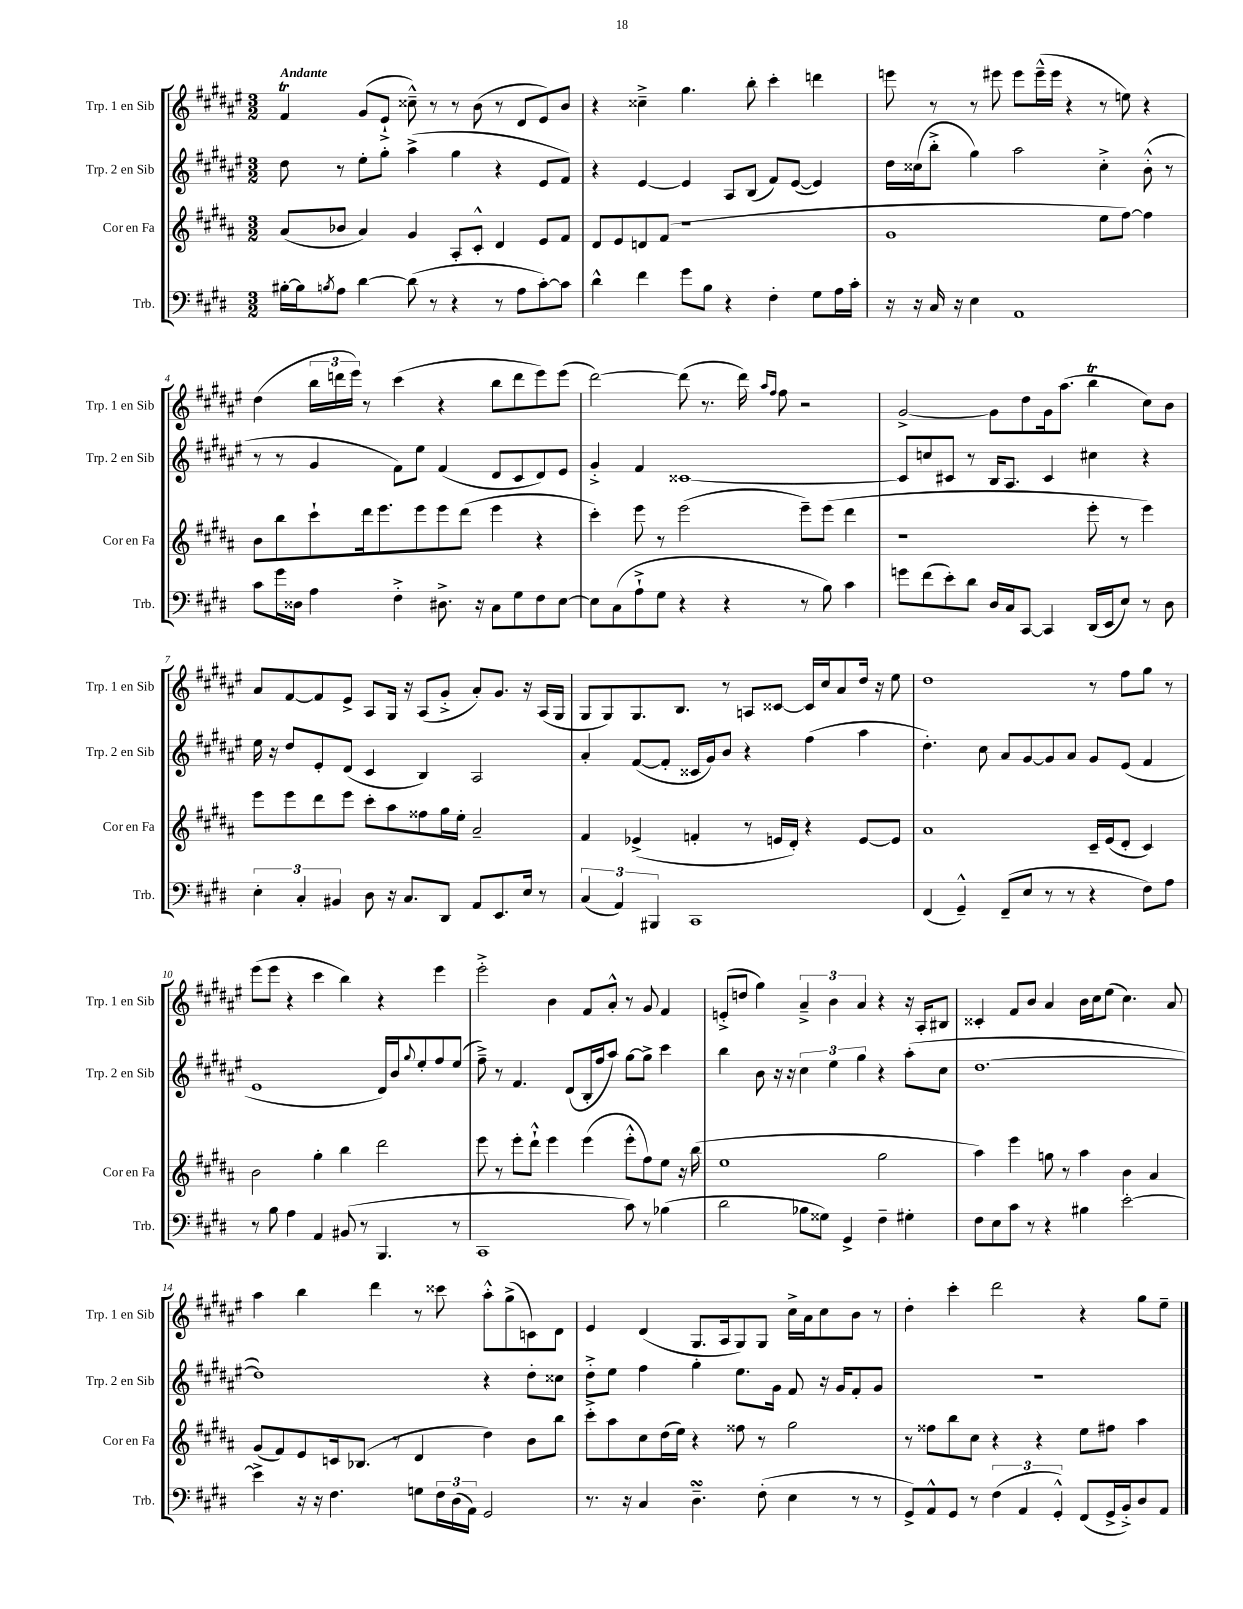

**kern	**kern	**kern	**kern
*staff4	*staff3	*staff2	*staff1
*clefF4	*clefG2	*clefG2	*clefG2
*k[f#c#g#d#]	*k[f#c#g#d#a#]	*k[f#c#g#d#a#e#]	*k[f#c#g#d#a#e#]
*M3/2	*M3/2	*M3/2	*M3/2
[16B#'	(8a#	8dd#	4f#
16B#]	.	.	.
8qB	.	.	.
8A	8b-	8r	.
[4d#	4a#)	8ee#'	(8g#
.	.	8gg#'	8e#`^
(8d#]	4g#	(4aa#^	8cc##~^^)
8r	.	.	8r
4r	8A#'	4gg#	8r
.	8c#'^^	.	(8b
8r	4d#	4r	8r
8A	.	.	8d#
[8c#')	8e	8e#	8e#)
8c#]	8f#	8f#)	8b
=	=	=	=
4d#^^	8d#	4r	4r
.	8e	.	.
4f#	8d	[4e#	4cc##~^
.	(8f#	.	.
8g#	1r	4e#]	4.gg#
8B	.	.	.
4r	.	8A#	.
.	.	(8B	8bb'
4F#'	.	8f#)	4ccc#'
.	.	([8e#	.
8G#	.	4e#])	4ddd
16A	.	.	.
16c#'	.	.	.
=	=	=	=
16r	1g#	16dd#	8eee
16r	.	(16cc##	.
16C#	.	8bb'^	8r
16r	.	.	.
4E	.	4gg#)	8r
.	.	.	8eee#
1AA	.	2aa#	8eee#
.	.	.	(16eee#~^^
.	.	.	16eee#
.	.	.	4r
.	8ee	4cc##'^	8r
.	[8ff#)	.	8ee)
.	4ff#]	(8b'^^	4r
.	.	8r	.
=	=	=	=
8c#	8b	8r	(4dd#
16g#	8bb	8r	.
16D##	.	.	.
4A	8ccc#`	4g#	24bb
.	.	.	24ddd
.	.	.	24eee#)
.	16ddd#	.	8r
.	8.eee	.	.
4F#'^	.	8f#)	(4ccc#
.	8eee	8ee#	.
8.D#^	8eee	(4f#	4r
.	(8ddd#	.	.
16r	.	.	.
8C#	4eee	8d#	8bb
8G#	.	8c#	8ddd
8F#	4r	8d#)	8eee#)
[8E	.	8e#	(8eee#
=	=	=	=
8E]	4ccc#')	4g#'^	[2ddd#)
(8C#	.	.	.
8A`^	8eee	4f#	.
8G#	8r	.	.
4r	(2eee	[1c##	(8ddd#]
.	.	.	8.r
4r	.	.	.
.	.	.	16ddd#)
.	.	.	16qqaa#
.	.	.	16qqff#
.	.	.	8ff#
8r	8eee~)	.	2r
8B)	(8eee	.	.
4c#	4ddd#	.	.
=	=	=	=
8g	1r	8c##]	[2g#^
(8f#	.	8cc	.
8e')	.	8c#	.
8d#	.	8r	.
16D#	.	16B	8g#]
16C#	.	8.A#	.
[8CC#	.	.	8dd#
4CC#]	.	4c#	16g#
.	.	.	(8.aa#
(16DD#	8eee'	4cc#	4bb
16EE	.	.	.
8E)	8r	.	.
8r	4eee)	4r	8cc#)
8D#	.	.	8b
=	=	=	=
6E'	8eee	16ee#	8a#
.	.	16r	.
.	8eee	8dd#	[8f#
6C#'	.	.	.
.	8ddd#	8e#'	8f#]
6BB#	.	.	.
.	8eee	(8d#	8e#^
8D#	8ccc#'	4c#	8A#
16r	8aa#	.	16G#
8.C#	.	.	16r
.	8ff##	4B)	(8A#
8DD#	16gg#	.	8g#'^
.	16ee'	.	.
8AA	2a#~	2A#	8a#')
8.EE	.	.	8.g#
16E	.	.	16r
8r	.	.	(16A#
.	.	.	16G#
=	=	=	=
(6C#	4f#	4a#'	8G#
.	.	.	8G#)
6AA)	.	.	.
.	(4e-^	([8f#	8.G#
6BBB#	.	.	.
.	.	8f#']	.
.	.	.	8.B
1CC#	4f'	16c##	.
.	.	16g#)	.
.	.	8b	8r
.	8r	4r	8A
.	16e	.	[8c##
.	16d#')	.	.
.	4r	(4ff#	16c##]
.	.	.	16cc#
.	.	.	8a#
.	[8e	4aa#	16dd#
.	.	.	16r
.	8e]	.	8ee#
=	=	=	=
(4FF#	1a#	4.dd#')	1dd#
4GG#~^^)	.	.	.
.	.	8cc#	.
(8FF#~	.	8a#	.
8E	.	[8g#	.
8r	.	8g#]	.
8r	.	8a#	.
4r	16c#~	8g#	8r
.	(16e	.	.
.	8d#'	(8e#	8ff#
8F#)	4c#)	4f#	8gg#
8A	.	.	8r
=	=	=	=
8r	2b	1e#	(8eee#
8B	.	.	8eee#
4A	.	.	4r
4AA	4gg#'	.	4ccc#
(8BB#	4bb	.	4bb)
8r	.	.	.
4.BBB	2ddd#	16d#)	4r
.	.	16b	.
.	.	8qqgg#	.
.	.	8ee#'	.
.	.	8ff#	4eee#
8r	.	(8ee#	.
=	=	=	=
1CC#	8eee	8ff#~^)	2eee#'^
.	8r	8r	.
.	8eee'	4.f#	.
.	8ddd#`^^	.	.
.	4eee	.	4b
.	.	(8d#	.
.	(4eee	16B'	8f#
.	.	16ff#	.
.	.	8aa#)	8a#'^^
8c#)	8eee'^^	[8gg#	8r
8r	8ff#)	8gg#^]	8g#
(4B-	8ee	4ccc#	4f#
.	16r	.	.
.	(16bb	.	.
=	=	=	=
2d#	1ee	4bb	(8e'^
.	.	.	8dd
.	.	8b	4gg#)
.	.	16r	.
.	.	16r	.
8B-	.	6cc#	6a#~^
8G##)	.	.	.
.	.	6ee#	6b
4GG#^	.	.	.
.	.	6gg#	6a#
4F#~	2gg#	4r	4r
4G#'	.	(8aa#'	16r
.	.	.	16A#'
.	.	8cc#	8B#
=	=	=	=
8F#	4aa#)	[1.dd#	4c##'
8E	.	.	.
8c#	4eee	.	8f#
8r	.	.	8b
4r	8gg	.	4a#
.	8r	.	.
4B#	4aa#	.	16b
.	.	.	16cc#
.	.	.	(8ee#
[2e'	4b	.	4.cc#)
.	4a#	.	.
.	.	.	8a#
=	=	=	=
4e^]	(8g#	1dd#])	4aa#
.	8f#)	.	.
16r	8e	.	4bb
16r	.	.	.
4.F#	16c	.	.
.	(8.B-	.	.
.	.	.	4ddd#
.	8r	.	.
8G	4d#	.	8r
24F#	.	.	8ccc##
(24D#	.	.	.
24AA)	.	.	.
2GG#	4dd#)	4r	8aa#'^^
.	.	.	(8gg#^
.	8b	8dd#'	8c)
.	8bb	8cc##	8d#
=	=	=	=
8.r	8ccc#'^	8dd#'^	4e#
.	8aa#	8ee#	.
16r	.	.	.
4C#	8cc#	4ff#	(4d#
.	(16dd#	.	.
.	16ee)	.	.
4.D#~	4r	4gg#'	8.G#
.	.	.	16A#
.	8ff##	8.ee#	8G#)
(8F#'	8r	.	8G#
.	.	16g#	.
4E	2gg#	8f#	16cc#^
.	.	.	16a#
.	.	16r	8cc#
.	.	16g#	.
8r	.	8f#'	8b
8r	.	8g#	8r
=	=	=	=
8GG#^)	8r	1.r	4dd#'
8AA^^	8ff##	.	.
8GG#	8bb	.	4ccc#'
8r	8cc#	.	.
(6F#	4r	.	2ddd#
6AA	.	.	.
.	4r	.	.
6GG#'^^)	.	.	.
(8FF#	8ee	.	4r
16GG#^	8ff#	.	.
16BB'^)	.	.	.
8D#	4aa#	.	8gg#
8AA	.	.	8ee#~
==	==	==	==
*-	*-	*-	*-
